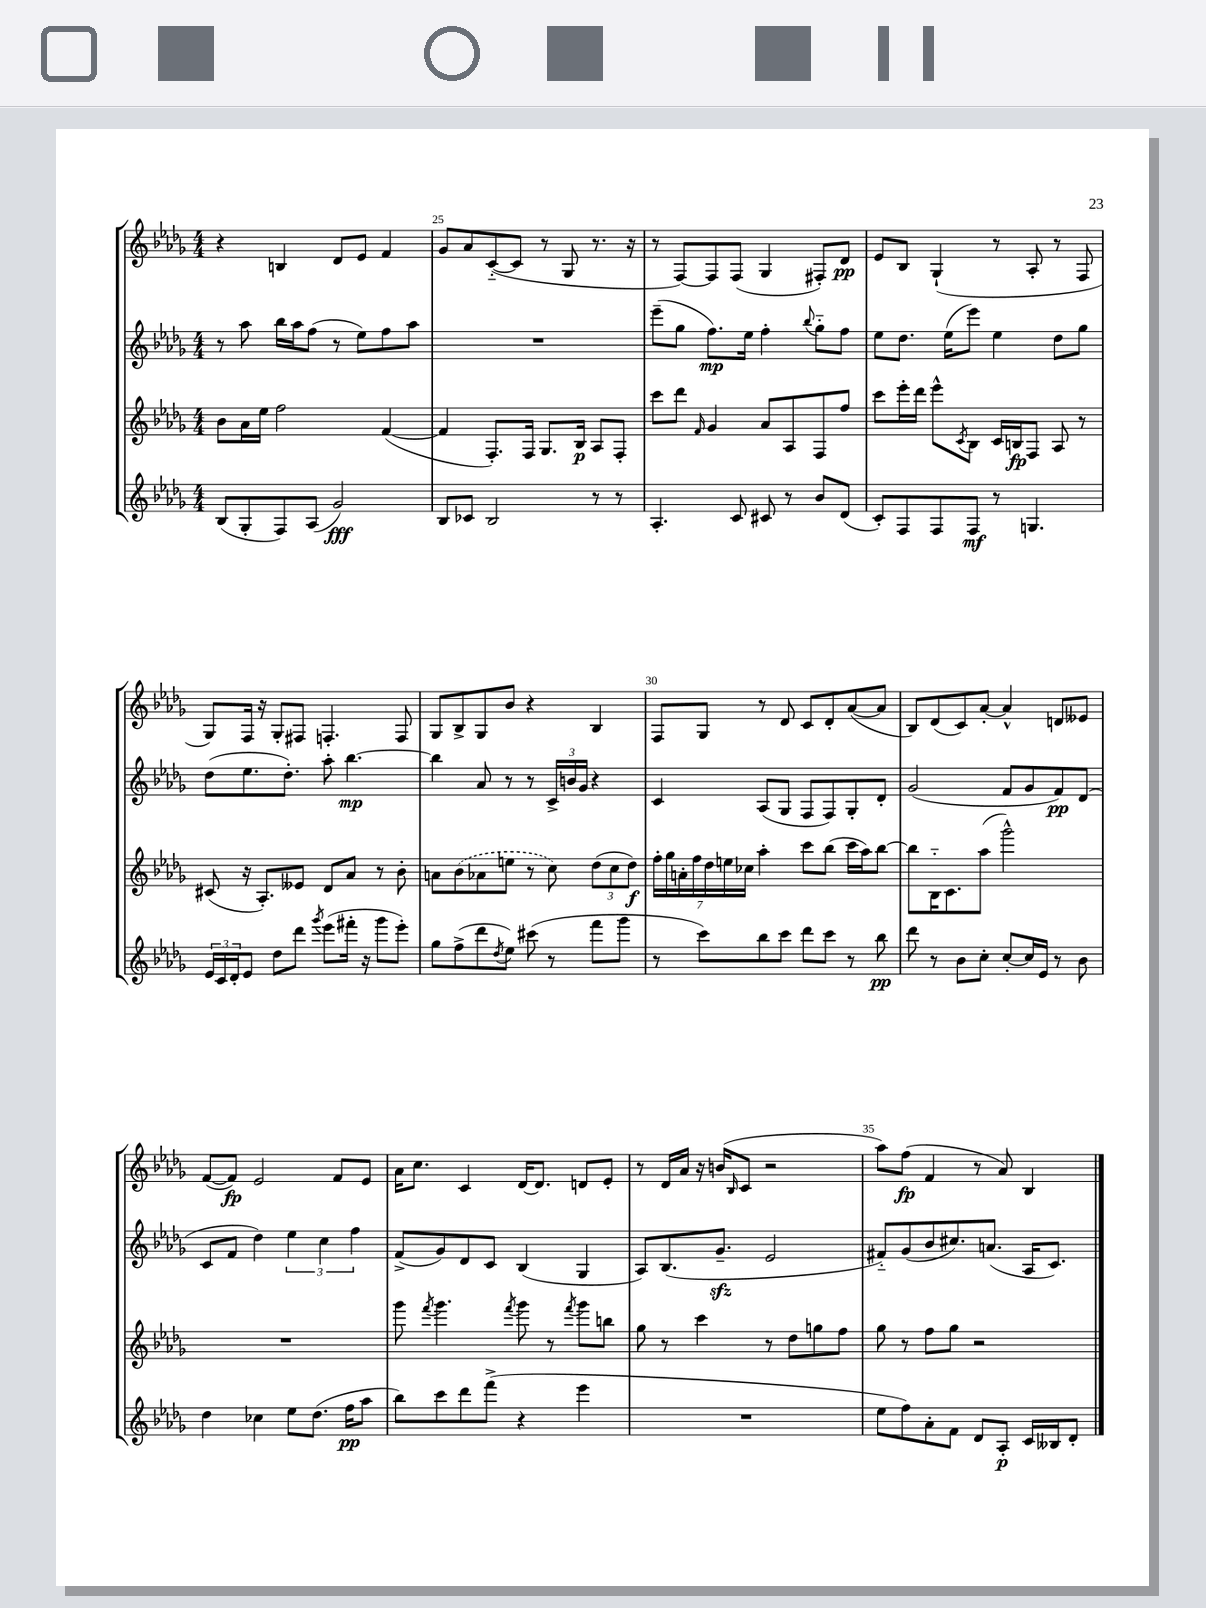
<<
\new StaffGroup <<
\new Staff = "s0" {
    \clef treble \key des \major \numericTimeSignature \time 4/4
    r4 b4 des'8 ees'8 f'4 |
    ges'8 aes'8 c'8~-_( c'8 r8 ges8 r8. r16 |
    r8 f8~) f8 f8( ges4 fis8-.) des'8\pp |
    ees'8 bes8 ges4-!( r8 aes8-. r8 f8 |
    ges8) f16 r16 ges8-. fis8 f4.-. f8 |
    ges8 bes8-> ges8 bes'8 r4 bes4 |
    f8 ges8 r8 des'8 c'8 des'8-. aes'8~( aes'8 |
    bes8) des'8( c'8) aes'8~-. aes'4-^ d'8 eeses'8 |
    f'8~( f'8\fp) ees'2 f'8 ees'8 |
    aes'16 c''8. c'4 des'16~ des'8. d'8 ees'8-. |
    r8 des'16 aes'16 r16 b'16( \grace { bes16 } c'8 r2 |
    aes''8) f''8\fp( f'4 r8 aes'8) bes4 \bar "|." |
}
\new Staff = "s1" {
    \clef treble \key des \major \numericTimeSignature \time 4/4
    r8 aes''8 bes''16 aes''16 f''8( r8 ees''8) f''8 aes''8 |
    R1 |
    ees'''8--( ges''8 f''8.\mp) ees''16 f''4-. \appoggiatura { bes''8 } ges''8-_ f''8 |
    ees''8 des''8. ees''16( ees'''8) ees''4 des''8 ges''8 |
    des''8( ees''8. des''8.-.) aes''8-. bes''4.~\mp |
    bes''4 aes'8 r8 r8 \tuplet 3/2 { c'16-> b'16 ges'16 } r4 |
    c'4 aes8( ges8 f8 f8) ges8-. des'8-. |
    ges'2( f'8 ges'8 f'8\pp) des'8( |
    c'8 f'8 des''4) \tuplet 3/2 { ees''4 c''4 f''4 } |
    f'8->( ges'8) des'8 c'8 bes4( ges4 |
    aes8) bes8.( ges'8.--\sfz ees'2 |
    fis'8-_) ges'8( bes'8 cis''8.) a'8.( aes16 c'8.) \bar "|." |
}
\new Staff = "s2" {
    \clef treble \key des \major \numericTimeSignature \time 4/4
    bes'8 aes'16 ees''16 f''2 f'4~( |
    f'4 f8.-.) f16 ges8. bes16\p aes8 f8-. |
    c'''8 des'''8 \grace { f'16 } ges'4 aes'8 aes8 f8 f''8 |
    c'''8 ees'''16-. des'''16 ees'''8-^ \acciaccatura { c'8 } bes8 c'16 b16\fp f8 aes8 r8 |
    cis'8( r16 aes8.-.) eeses'8 des'8 aes'8 r8 bes'8-. |
    a'8 \once \slurDashed bes'8( aes'8 e''8 r8 c''8) \tuplet 3/2 { des''8( c''8 des''8\f) } |
    \tuplet 7/4 { f''16-. ges''16 a'16-. f''16 des''16 e''16 ces''16 } aes''4-. c'''8 bes''8( c'''16 aes''16) bes''8~ |
    bes''8 bes16-_ c'8. aes''8( ges'''2-^) |
    R1 |
    ges'''8 \acciaccatura { f'''8 } ges'''4. \acciaccatura { f'''8 } ges'''8 r8 \acciaccatura { f'''8 } ges'''8 b''8 |
    ges''8 r8 c'''4 r8 des''8 g''8 f''8 |
    ges''8 r8 f''8 ges''8 r2 \bar "|." |
}
\new Staff = "s3" {
    \clef treble \key des \major \numericTimeSignature \time 4/4
    bes8( ges8-. f8) aes8( ges'2\fff) |
    bes8 ces'8 bes2 r8 r8 |
    aes4.-. c'8 cis'8 r8 bes'8 des'8( |
    c'8-.) f8 f8 f8\mf r8 g4. |
    \tuplet 3/2 { ees'16 c'16 des'16-. } ees'8 des''8 des'''8 \acciaccatura { ges'''8 } ees'''8( fis'''16-. r16 ges'''8 ees'''8-.) |
    ges''8 f''8->( des'''8 \acciaccatura { des''8 } ees''8) cis'''8( r8 f'''8 ges'''8 |
    r8 c'''8) bes''8 c'''8 des'''8 c'''8 r8 bes''8\pp |
    des'''8 r8 bes'8 c''8-. c''8~-. c''16 ees'16 r8 bes'8 |
    des''4 ces''4 ees''8 des''8.( f''16\pp aes''8 |
    bes''8) c'''8 des'''8 f'''8->( r4 ees'''4 |
    R1 |
    ees''8 f''8) aes'8-. f'8 des'8 aes8-.\p c'16 beses16 des'8-. \bar "|." |
}
>>
>>
\layout { \context { \Score currentBarNumber = #24 \override BarNumber.break-visibility = ##(#f #t #t) barNumberVisibility = #(every-nth-bar-number-visible 5) } }
